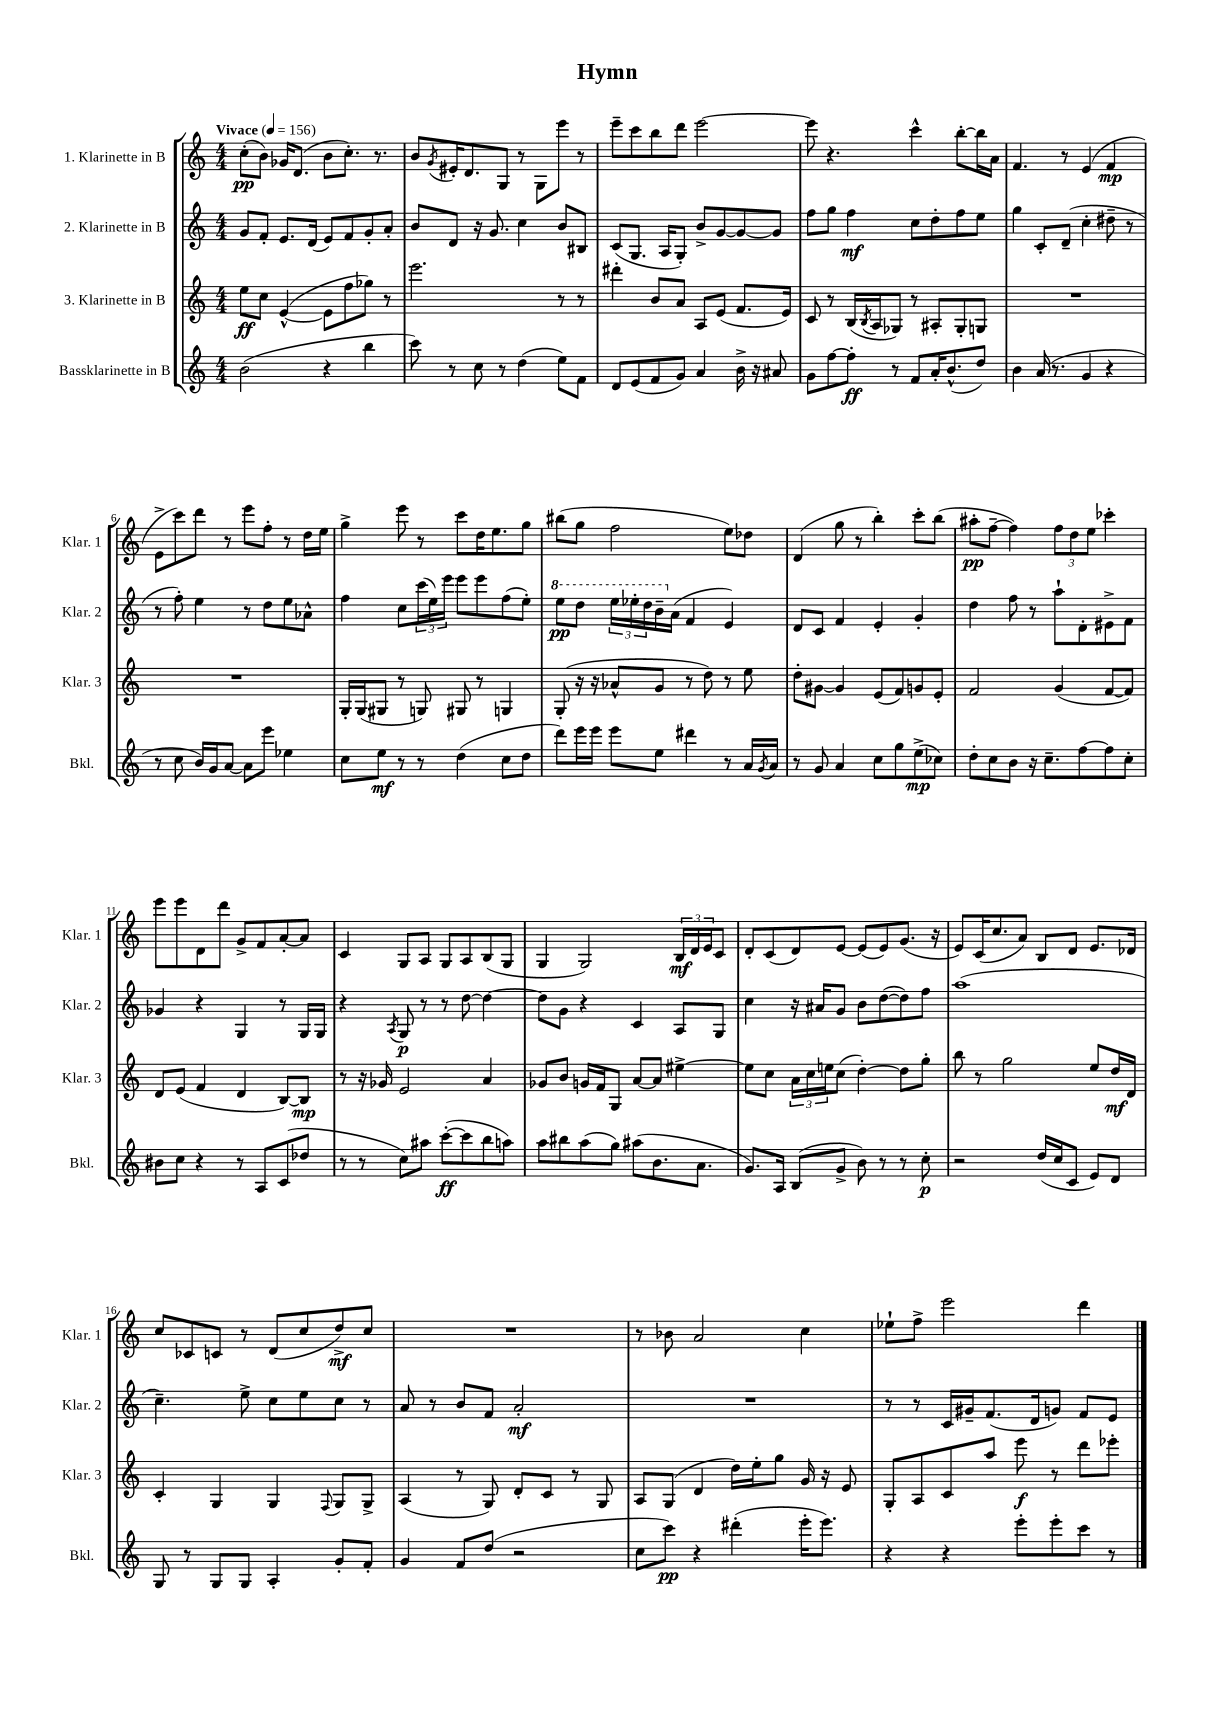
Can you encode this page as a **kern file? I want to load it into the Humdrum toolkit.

**kern	**kern	**kern	**kern
*staff4	*staff3	*staff2	*staff1
*clefG2	*clefG2	*clefG2	*clefG2
*k[]	*k[]	*k[]	*k[]
*M4/4	*M4/4	*M4/4	*M4/4
*MM156	*MM156	*MM156	*MM156
(2b	8ee	8g	(8cc'
.	8cc	8f'	8b)
.	([4e^^	8.e	16g-
.	.	.	(8.d
.	.	(16d	.
4r	8e]	8e)	8b
.	8ff	8f	8.cc')
4bb	8gg-)	8g'	.
.	.	.	8.r
.	8r	8a'	.
=	=	=	=
8ccc)	2.eee	8b	8b
.	.	.	8qg
8r	.	8d	16e#'
.	.	.	8.d
8cc	.	16r	.
.	.	8.g	.
8r	.	.	8G
(4dd	.	4cc	8r
.	.	.	8G
8ee)	8r	8b	8eee
8f	8r	8B#	8r
=	=	=	=
8d	4ddd#'	(8c	8eee~
(8e	.	8.G	8ccc
8f	8b	.	8bb
.	.	16A	.
8g)	8a	8G')	8ddd
4a	8A	8b^	[2eee
.	(8e	[8g	.
16b^	8.f	8g_	.
16r	.	.	.
8a#	.	8g]	.
.	16e)	.	.
=	=	=	=
8g	8c	8ff	8eee]
[8ff	8r	8gg	4.r
8ff']	(16B	4ff	.
.	8qB	.	.
.	16A	.	.
8r	8G-)	.	.
8f	8r	8cc	4ccc^^
16a'	8A#'	8dd'	.
(8.b^^	.	.	.
.	8G-'	8ff	[8bb'
8dd)	8G	8ee	16bb]
.	.	.	16a
=	=	=	=
4b	1r	4gg	4.f
(16a	.	8c'	.
8.r	.	.	.
.	.	(8d~	8r
4g	.	4cc'	(4e
4r	.	8dd#~	4f
.	.	8r	.
=	=	=	=
8r	1r	8r	8e^
8cc	.	8ff')	8ccc)
16b)	.	4ee	8ddd
16g	.	.	.
[8a	.	.	8r
8a]	.	8r	8eee
8eee	.	8dd	8ff'
4ee-	.	8ee	8r
.	.	8a-^^	16dd
.	.	.	16ee
=	=	=	=
8cc	16G'	4ff	4gg^
.	(16G	.	.
8ee	8G#	.	.
8r	8r	8cc	8eee
8r	8G)	(24ccc	8r
.	.	24ee)	.
.	.	24eee	.
(4dd	8G#	8eee	8ccc
.	8r	8eee	16dd
.	.	.	8.ee
8cc	4G	(8ff	.
8dd	.	8ee')	8gg
=	=	=	=
8ddd)	(8G'	8eee	(8bb#
16eee	16r	8ddd	8gg
16eee	16r	.	.
8eee	8a-^^	24eee	2ff
.	.	24eee-'	.
.	.	24ddd	.
8ee	8g	16bb~	.
.	.	(16a	.
4ddd#	8r	4f	.
.	8dd)	.	.
8r	8r	4e)	8ee)
16a	8ee	.	8dd-
8qg	.	.	.
16a	.	.	.
=	=	=	=
8r	8dd'	8d	(4d
8g	[8g#	8c	.
4a	4g#]	4f	8gg
.	.	.	8r
8cc	(8e	4e'	4bb')
8gg	8f)	.	.
(8ee^	8g	4g'	8ccc'
8cc-)	8e'	.	(8bb
=	=	=	=
8dd'	2f	4dd	8aa#'
8cc	.	.	[8ff~
8b	.	8ff	4ff])
16r	.	8r	.
8.cc~	.	.	.
.	(4g	8aa`	12ff
.	.	.	12dd
[8ff	.	8d'	.
.	.	.	12ee
8ff]	[8f	8e#^	4ccc-'
8cc'	8f])	8f	.
=	=	=	=
8b#	8d	4g-	8eee
8cc	(8e	.	8eee
4r	4f	4r	8d
.	.	.	8ddd
8r	4d	4G	8g^
8A	.	.	8f
(8c	[8B)	8r	[8a'
8dd-	8B]	16G	8a]
.	.	16G	.
=	=	=	=
8r	8r	4r	4c
8r	16r	.	.
.	16g-	.	.
.	.	8qA	.
8cc)	2e	8G	8G
8aa#	.	8r	8A
([8ccc'	.	8r	8G
8ccc]	.	[8dd	8A
8bb	4a	4dd_	(8B
8aa)	.	.	8G
=	=	=	=
8aa	8g-	8dd]	4G
8bb#	8b	8g	.
(8aa	16g	4r	2G)
.	16f	.	.
8gg)	8G	.	.
(8aa#	[8a	4c	.
8.b	8a]	.	.
.	[4ee#^	8A	24B
.	.	.	24d
8.a	.	.	.
.	.	.	24e
.	.	8G	8c
=	=	=	=
8.g)	8ee#]	4cc	8d'
.	8cc	.	(8c
16A	.	.	.
(8B	24a	16r	8d)
.	24cc	.	.
.	.	16a#	.
.	24ee	.	.
8g^	(8cc	8g	[8e
8b)	[4dd')	8b	(8e]
8r	.	([8dd	8e)
8r	8dd]	8dd])	(8.g
8cc'	8gg'	8ff	.
.	.	.	16r
=	=	=	=
2r	8bb	(1aa	8e)
.	8r	.	(16c
.	.	.	8.cc
.	2gg	.	.
.	.	.	8a)
(16dd	.	.	8B
16cc	.	.	.
8c	.	.	8d
8e)	8ee	.	8.e
8d	16dd	.	.
.	16d	.	16d-
=	=	=	=
8G	4c'	4.cc~)	8cc
8r	.	.	8c-
8G	4G	.	8c
8G	.	8ee^	8r
4A'	4G	8cc	(8d
.	.	8ee	8cc
.	8qqF	.	.
8g'	8G	8cc	8dd^)
8f'	8G^	8r	8cc
=	=	=	=
4g	(4A	8a	1r
.	.	8r	.
8f	8r	8b	.
(8dd	8G)	8f	.
2r	8d'	2a'	.
.	8c	.	.
.	8r	.	.
.	8G	.	.
=	=	=	=
8cc	8A	1r	8r
8ccc)	(8G	.	8b-
4r	4d	.	2a
(4ddd#'	16dd)	.	.
.	16ee'	.	.
.	8gg	.	.
16eee'	16g	.	4cc
8.eee)	16r	.	.
.	8e	.	.
=	=	=	=
4r	8G'	8r	8ee-`
.	8A	8r	8ff^
4r	8c	16c	2eee
.	.	16g#~	.
.	8aa	(8.f	.
8eee'	8eee	.	.
.	.	16d	.
8eee'	8r	8g)	.
8ccc	8ddd	8f	4ddd
8r	8eee-'	8e	.
==	==	==	==
*-	*-	*-	*-
